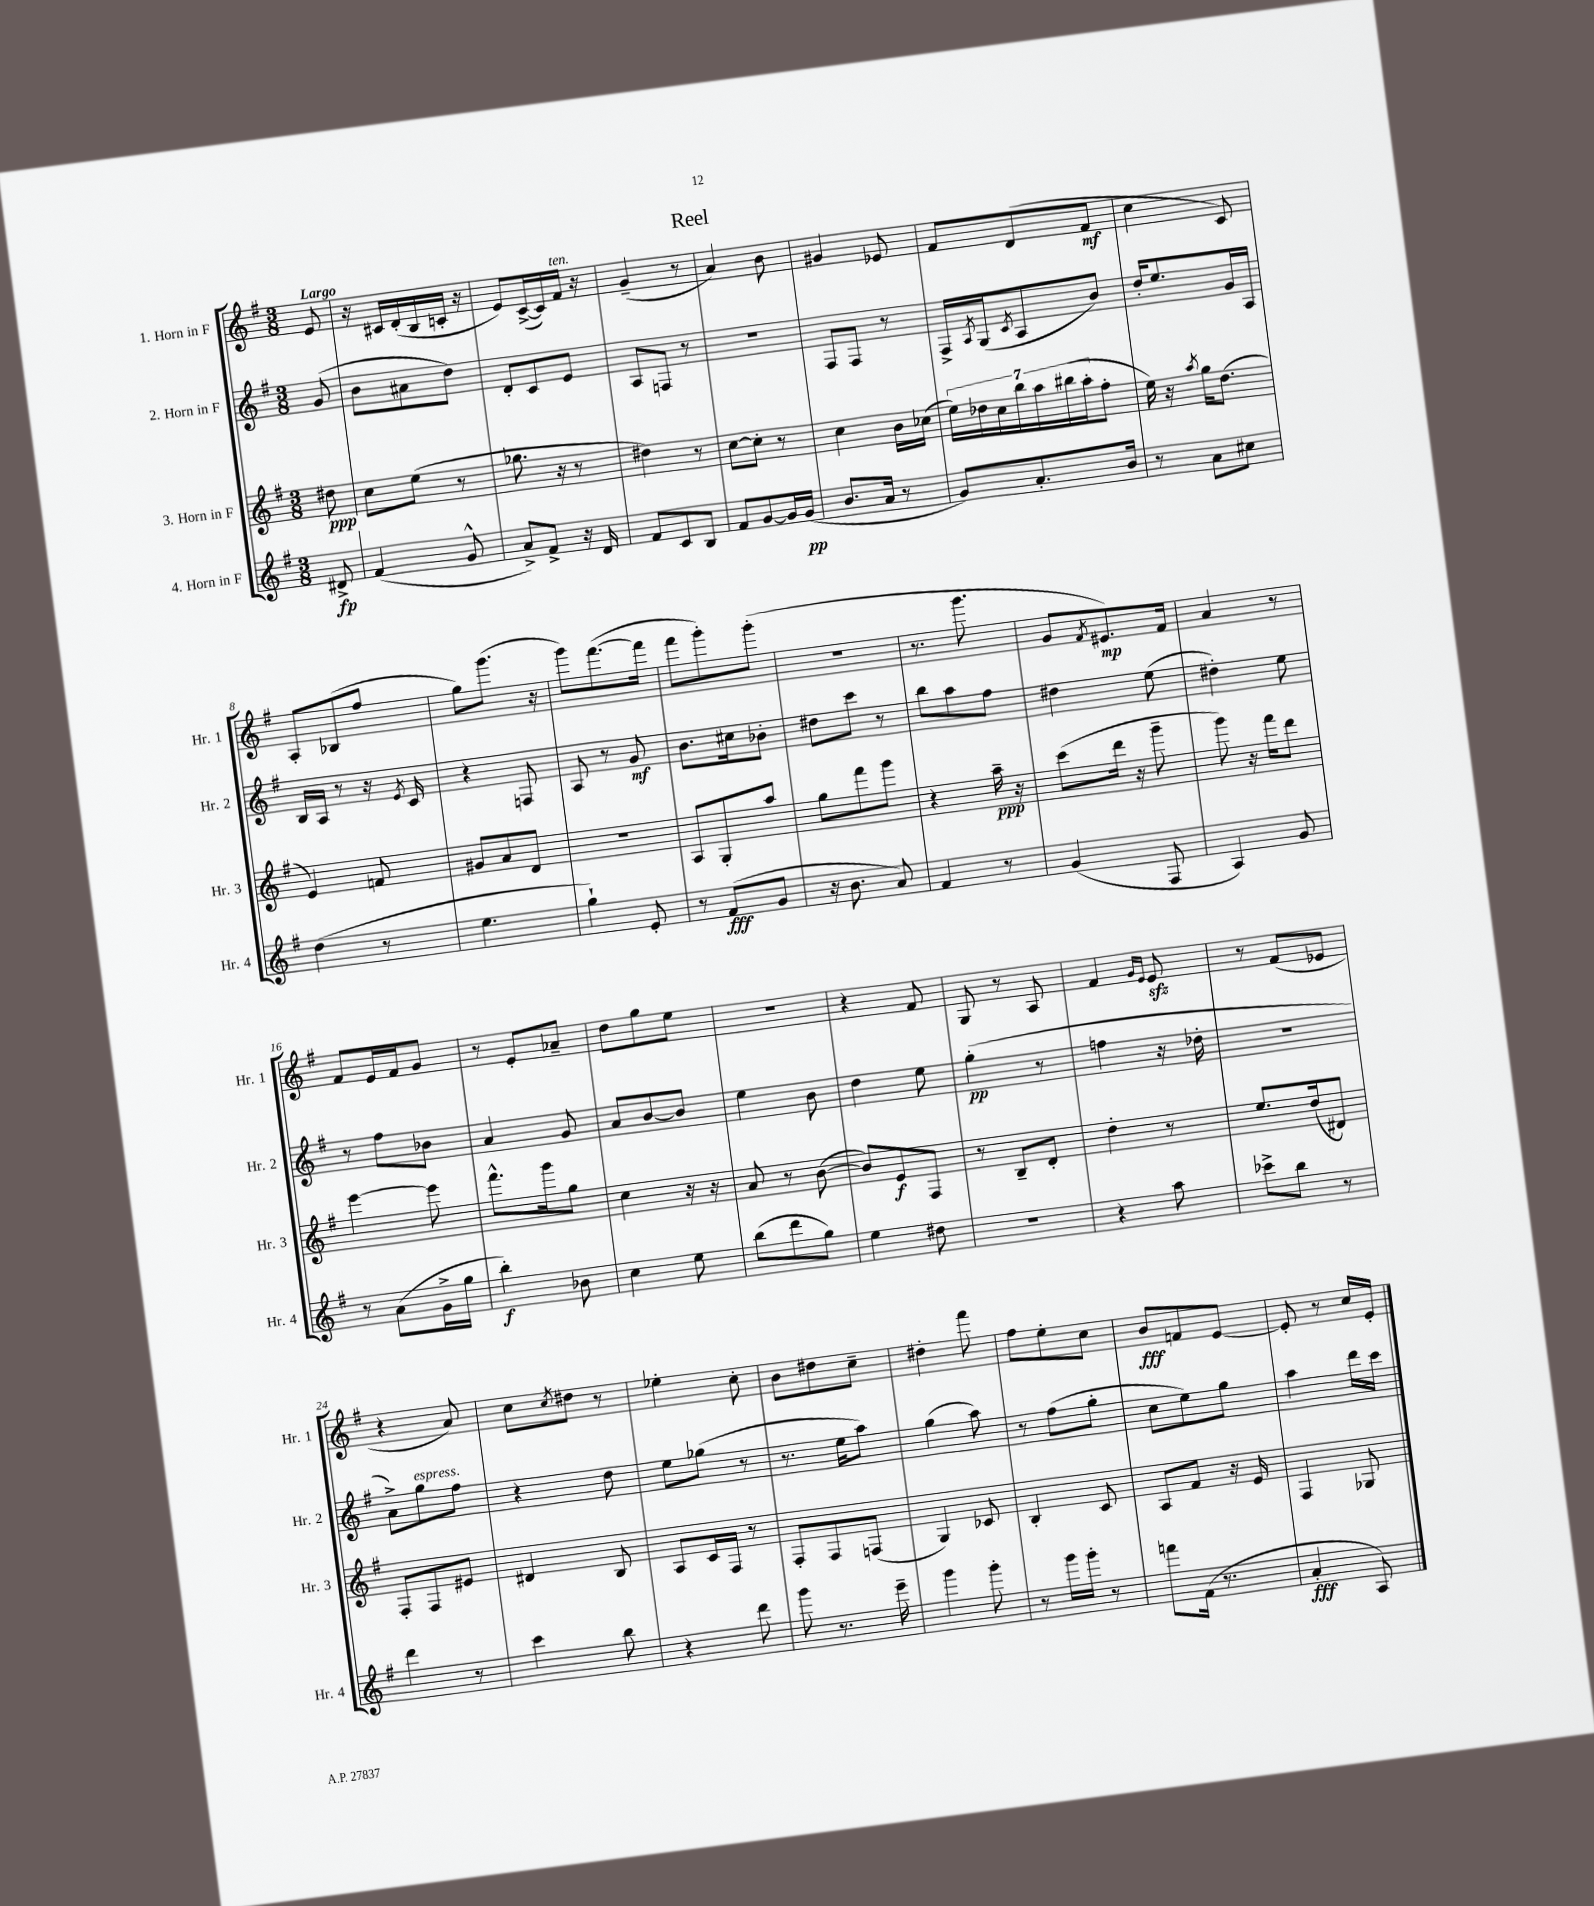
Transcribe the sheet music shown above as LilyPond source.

\header { title = "Reel" }
<<
\new StaffGroup <<
\new Staff = "s0" \with { instrumentName = "1. Horn in F" shortInstrumentName = "Hr. 1" } {
    \clef treble \key g \major \numericTimeSignature \time 3/8 \partial 8 \tempo "Largo"
    e'8 |
    r16 cis'16 d'16-.( b16 c'16-. r16 |
    e'8) c'16~->( c'16) fis'16^\markup { \italic "ten." } r16 |
    g'4--( r8 |
    a'4) b'8 |
    gis'4 ees'8 |
    fis'8 d'8( fis'8\mf |
    c''4 c'8) |
    a8-. bes8( fis''8 |
    g''8) g'''8.( r16 |
    g'''8) fis'''8.~( fis'''16 |
    fis'''8 g'''8-.) g'''8-.( |
    R4. |
    r8. g'''8. |
    g'8 \acciaccatura { fis'8 } eis'8.\mp) fis'16 |
    a'4 r8 |
    fis'8 e'16 fis'16 g'8 |
    r8 e'8-. aes'8-- |
    d''8 g''8 e''8 |
    R4. |
    r4 fis'8 |
    g8 r8 a8 |
    fis'4 \grace { g'16 e'16 } e'8\sfz |
    r8 fis'8( ees'8 |
    r4 a'8) |
    c''8 \acciaccatura { c''8 } dis''8 r8 |
    ees''4-. c''8-. |
    b'8 dis''8 c''8-- |
    dis''4-. fis'''8 |
    fis''8 e''8-. c''8 |
    b'8\fff f'8 e'8~ |
    e'8-. r8 c''16 e'16-. \bar "|." |
}
\new Staff = "s1" \with { instrumentName = "2. Horn in F" shortInstrumentName = "Hr. 2" } {
    \clef treble \key g \major \numericTimeSignature \time 3/8 \partial 8
    g'8( |
    b'8 ais'8 d''8) |
    d'8-. c'8 e'8 |
    a8 f8 r8 |
    R4. |
    fis8 fis8 r8 |
    fis16-> \acciaccatura { a8 } g16( \acciaccatura { c'8 } a8 b'8) |
    d''16-. e''8. g'16 a16 |
    b16 a16 r8 r16 \acciaccatura { e'8 } c'16 |
    r4 f8 |
    a8 r8 g'8\mf |
    b'8. cis''16 bes'8-. |
    dis''8 c'''8 r8 |
    b''8 a''8 fis''8 |
    dis''4 e''8( |
    dis''4-.) e''8 |
    r8 fis''8 bes'8 |
    a'4 g'8 |
    a'8 b'8~ b'8 |
    e''4 b'8 |
    d''4 e''8 |
    g''4-.\pp( r8 |
    f''4 r16 des''16-. |
    R4. |
    a'8->) g''8^\markup { \italic "espress." } fis''8 |
    r4 d''8 |
    e''8 ges''8( r8 |
    r8. e''16 a''8) |
    g''4( a''8) |
    r8 fis''8( g''8-. |
    c''8 e''8) g''8 |
    a''4 d'''16 c'''16 \bar "|." |
}
\new Staff = "s2" \with { instrumentName = "3. Horn in F" shortInstrumentName = "Hr. 3" } {
    \clef treble \key g \major \numericTimeSignature \time 3/8 \partial 8
    dis''8\ppp |
    c''8 e''8( r8 |
    ges''8. r16 r8 |
    dis''4) r8 |
    c''8~ c''8-. r8 |
    c''4 b'16 ces''16( |
    \tuplet 7/4 { e''16) des''16 c''16 b''16 a''16 bis''16( a''16-. } fis''8-. |
    e''16) r16 \acciaccatura { a''8 } g''16 d''8.( |
    e'4) f'8 |
    gis'8 a'8 d'8 |
    R4. |
    a8 g8-. a''8 |
    g''8 fis'''8 g'''8 |
    r4 a''16--\ppp r16 |
    c'''8( d'''16 r16 g'''8-- |
    g'''8) r16 fis'''16 d'''8 |
    e'''4~ e'''8 |
    fis'''8.-^ g'''16 g''8 |
    c''4 r16 r16 |
    a'8 r8 b'8~( |
    b'8) e'8\f fis8 |
    r8 b8-- d'8-. |
    d''4-. r8 |
    e''8. d''16( dis'8) |
    fis8-. fis8 eis'8 |
    dis'4 b8 |
    a8 c'16 fis16 r8 |
    fis8-. fis8 f8( |
    g4) ces'8 |
    b4-. c'8 |
    a8 fis'8 r16 e'16 |
    fis4 ges8 \bar "|." |
}
\new Staff = "s3" \with { instrumentName = "4. Horn in F" shortInstrumentName = "Hr. 4" } {
    \clef treble \key g \major \numericTimeSignature \time 3/8 \partial 8
    dis'8->\fp |
    fis'4( g'8-^ |
    a'8->) fis'8-> r16 d'16 |
    fis'8 c'8 b8 |
    fis'8 g'8~ g'16 g'16\pp( |
    b'8. a'16 r8 |
    g'8) a'8.-. b'16 |
    r8 a'8 cis''8 |
    d''4( r8 |
    e''4. |
    g''4-!) e'8-. |
    r8 fis'8\fff( g'8 |
    r16 b'8. a'8) |
    fis'4 r8 |
    g'4( fis8 |
    a4) g'8 |
    r8 a'8( g'16-> g''16 |
    b''4-.\f) bes'8 |
    c''4 e''8 |
    b''8( d'''8 g''8) |
    e''4 dis''8 |
    R4. |
    r4 a''8 |
    ces'''8-> b''8 r8 |
    d'''4 r8 |
    c'''4 b''8 |
    r4 d'''8 |
    g'''8 r8. e'''16-- |
    g'''4 g'''8-. |
    r8 g'''16 g'''16-. r8 |
    f'''8 fis'16( r8. |
    a'4-.\fff a8) \bar "|." |
}
>>
>>
